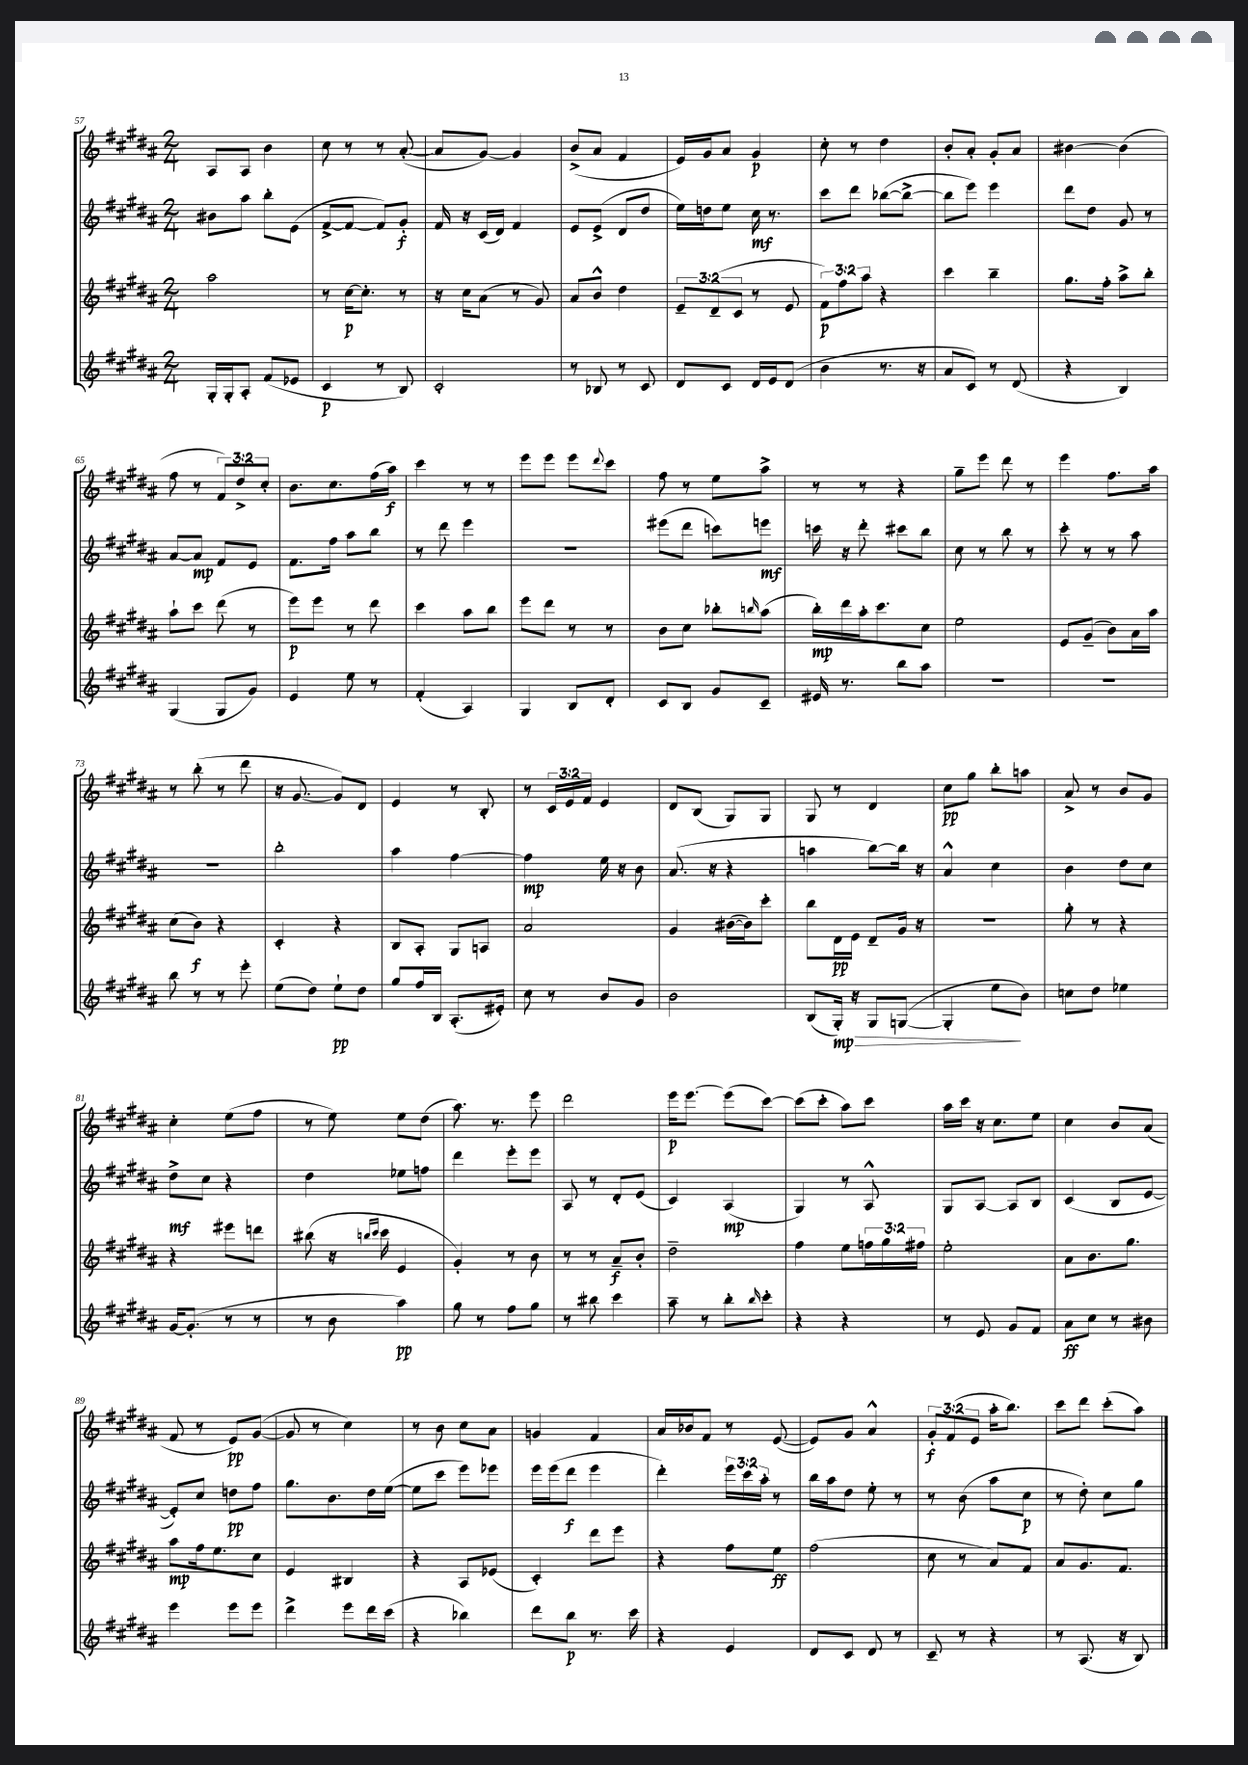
<<
\new StaffGroup <<
\new Staff = "s0" {
    \clef treble \key b \major \numericTimeSignature \time 2/4 \override Staff.TupletNumber.text = #tuplet-number::calc-fraction-text
    ais8 ais8 b'4 |
    cis''8 r8 r8 ais'8~-.( |
    ais'8 gis'8~) gis'4 |
    b'8->( ais'8 fis'4 |
    e'16) gis'16 ais'8 gis'4\p |
    cis''8-. r8 dis''4 |
    b'8-. ais'8-. gis'8-. ais'8 |
    bis'4~ bis'4( |
    fis''8 r8 \tuplet 3/2 { fis'8) dis''8-> cis''8-. } |
    b'8. cis''8. fis''16( ais''16\f) |
    cis'''4 r8 r8 |
    e'''8 e'''8 e'''8 \appoggiatura { dis'''8 } cis'''8 |
    fis''8 r8 e''8 ais''8-> |
    r8 r8 r4 |
    gis''8-- e'''8 dis'''8 r8 |
    e'''4 fis''8. ais''16 |
    r8 b''8-.( r8 dis'''8 |
    r16 gis'8.~ gis'8) dis'8 |
    e'4 r8 b8-. |
    r8 \tuplet 3/2 { cis'16 e'16 fis'16 } e'4 |
    dis'8 b8( gis8) gis8 |
    gis8 r8 dis'4 |
    cis''8\pp gis''8 b''8-. a''8 |
    ais'8-> r8 b'8 gis'8 |
    cis''4-. e''8( fis''8 |
    r8 e''8) e''8 dis''8( |
    ais''8.) r8. e'''8 |
    dis'''2 |
    e'''16\p e'''8.~ e'''8( cis'''8~) |
    cis'''8( cis'''8-. ais''8) cis'''8 |
    ais''16 cis'''16 r16 cis''8. e''8 |
    cis''4 b'8 ais'8( |
    fis'8 r8 e'8\pp) gis'8~( |
    gis'8 r8 cis''4) |
    r8 b'8 cis''8 ais'8 |
    g'4 fis'4 |
    ais'16 bes'16 fis'8 r8 e'8~( |
    e'8) gis'8 ais'4-^ |
    \tuplet 3/2 { gis'8-.\f fis'8( e'8 } ais''16-. b''8.) |
    cis'''8 dis'''8 cis'''8-.( ais''8) \bar "|." |
}
\new Staff = "s1" {
    \clef treble \key b \major \numericTimeSignature \time 2/4 \override Staff.TupletNumber.text = #tuplet-number::calc-fraction-text
    bis'8 ais''8 b''8-. e'8( |
    fis'8~-> fis'8~ fis'8) gis'8-.\f |
    fis'16 r16 cis'16( dis'16) fis'4 |
    e'8 e'8->( dis'8 dis''8 |
    e''16) d''16 e''8 cis''16\mf r8. |
    cis'''8 dis'''8 bes''8~( bes''8~-> |
    bes''8 e'''8) e'''4 |
    dis'''8 dis''8 gis'8 r8 |
    ais'8~ ais'8\mp fis'8 e'8 |
    fis'8. fis''16 ais''8 b''8 |
    r8 dis'''8 e'''4 |
    R2 |
    eis'''8( dis'''8 c'''8) e'''8\mf |
    c'''16 r16 dis'''8-. cis'''8 b''8 |
    cis''8 r8 b''8 r8 |
    cis'''8-. r8 r8 ais''8 |
    r2 |
    b''2-. |
    ais''4 fis''4~ |
    fis''4\mp e''16 r16 b'8 |
    ais'8.( r16 r4 |
    a''4 b''8~) b''16 r16 |
    ais'4-^ cis''4 |
    b'4 dis''8 cis''8 |
    dis''8->\mf cis''8 r4 |
    dis''4 ees''8 f''8 |
    dis'''4 e'''8-. e'''8 |
    ais8 r8 dis'8-. e'8( |
    cis'4) ais4\mp( |
    gis4) r8 ais8-^ |
    gis8 ais8~ ais8 b8 |
    cis'4( b8 e'8~ |
    e'8-.) cis''8 d''8\pp fis''8 |
    gis''8. b'8. dis''16 e''16~( |
    e''8 cis'''8 e'''8) ees'''8 |
    e'''16 e'''16( dis'''8\f e'''4 |
    dis'''4-.) \tuplet 3/2 { e'''16 cis'''16 ais''16-. } r8 |
    b''16 ais''16 dis''8 e''8-. r8 |
    r8 b'8( ais''8 cis''8\p |
    r8 dis''8-.) cis''8 gis''8 \bar "|." |
}
\new Staff = "s2" {
    \clef treble \key b \major \numericTimeSignature \time 2/4 \override Staff.TupletNumber.text = #tuplet-number::calc-fraction-text
    ais''2 |
    r8 cis''16~\p cis''8.-. r8 |
    r16 cis''16 ais'8( r8 gis'8) |
    ais'8 b'8-^ dis''4 |
    \tuplet 3/2 { e'8-- dis'8--( cis'8 } r8 e'8 |
    \tuplet 3/2 { fis'8\p) fis''8 ais''8 } r4 |
    cis'''4 b''4-- |
    gis''8. fis''16-. ais''8-> b''8-. |
    ais''8-! cis'''8 dis'''8( r8 |
    e'''8\p) e'''8 r8 dis'''8 |
    cis'''4 ais''8 b''8 |
    e'''8 dis'''8 r8 r8 |
    b'8 cis''8 bes''8-. \grace { b''16 } ais''8( |
    b''16-.\mp) dis'''16 ais''16-. cis'''8. cis''8 |
    e''2 |
    e'8 gis'8--( b'8) ais'16 ais''16 |
    cis''8( b'8\f) r4 |
    cis'4-. r4 |
    b8 ais8-. gis8 a8 |
    ais'2 |
    gis'4 bis'16~( bis'16) cis'''8-. |
    b''8 dis'16\pp e'16 dis'8-- gis'16 r16 |
    r2 |
    gis''8-. r8 r4 |
    r4 eis'''8 d'''8 |
    bis''8( r16 \grace { b''16 cis'''16 } cis'''16 e'4 |
    gis'4-.) r8 b'8 |
    r8 r8 ais'8--\f b'8-. |
    dis''2-- |
    fis''4 e''8 \tuplet 3/2 { f''16 gis''16 fis''16 } |
    e''2-. |
    ais'8 b'8. gis''8. |
    ais''8\mp fis''16 e''8. cis''8 |
    e'4 bis4 |
    r4 ais8 ees'8( |
    cis'4-.) dis'''8 e'''8 |
    r4 fis''8 e''8\ff |
    fis''2( |
    cis''8 r8 ais'8) fis'8 |
    ais'8 gis'8. fis'8. \bar "|." |
}
\new Staff = "s3" {
    \clef treble \key b \major \numericTimeSignature \time 2/4
    gis16-. gis16-. ais8-. fis'8( ees'8 |
    cis'4\p r8 b8) |
    cis'2-. |
    r8 bes8 r8 cis'8 |
    dis'8 cis'8 dis'16 e'16 dis'8( |
    b'4 r8. r16 |
    ais'8 cis'8) r8 dis'8( |
    r4 b4) |
    gis4( gis8 gis'8) |
    e'4 e''8 r8 |
    fis'4-.( ais4) |
    gis4 b8 dis'8-. |
    cis'8 b8 gis'8 cis'8-- |
    eis'16 r8. b''8 ais''8 |
    R2 |
    R2 |
    b''8 r8 r8 e'''8-. |
    e''8( dis''8) e''8-!\pp dis''8 |
    gis''8 fis''16 b16 ais8.-.( eis'16-.) |
    cis''8 r8 b'8 gis'8 |
    b'2 |
    b8( gis16-.\mp\>) r16 gis8 g8~( |
    g4-. e''8\! b'8) |
    c''8 dis''8 ees''4 |
    gis'16~ gis'8.-.( r8 r8 |
    r8 b'8 ais''4\pp) |
    gis''8 r8 fis''8 gis''8 |
    r8 bis''8 cis'''4 |
    ais''8-- r8 b''8-. \grace { b''16 } cis'''8-. |
    r4 r4 |
    r8 e'8 gis'8 fis'8 |
    ais'8\ff cis''8 r8 bis'8 |
    e'''4 e'''8 e'''8 |
    dis'''4-> e'''8 dis'''16 cis'''16( |
    r4 bes''4) |
    dis'''8 b''8\p r8. cis'''16 |
    r4 e'4 |
    dis'8 cis'8 dis'8 r8 |
    cis'8-- r8 r4 |
    r8 ais8.( r16 b8) \bar "|." |
}
>>
>>
\layout { \context { \Score currentBarNumber = #57 } }
